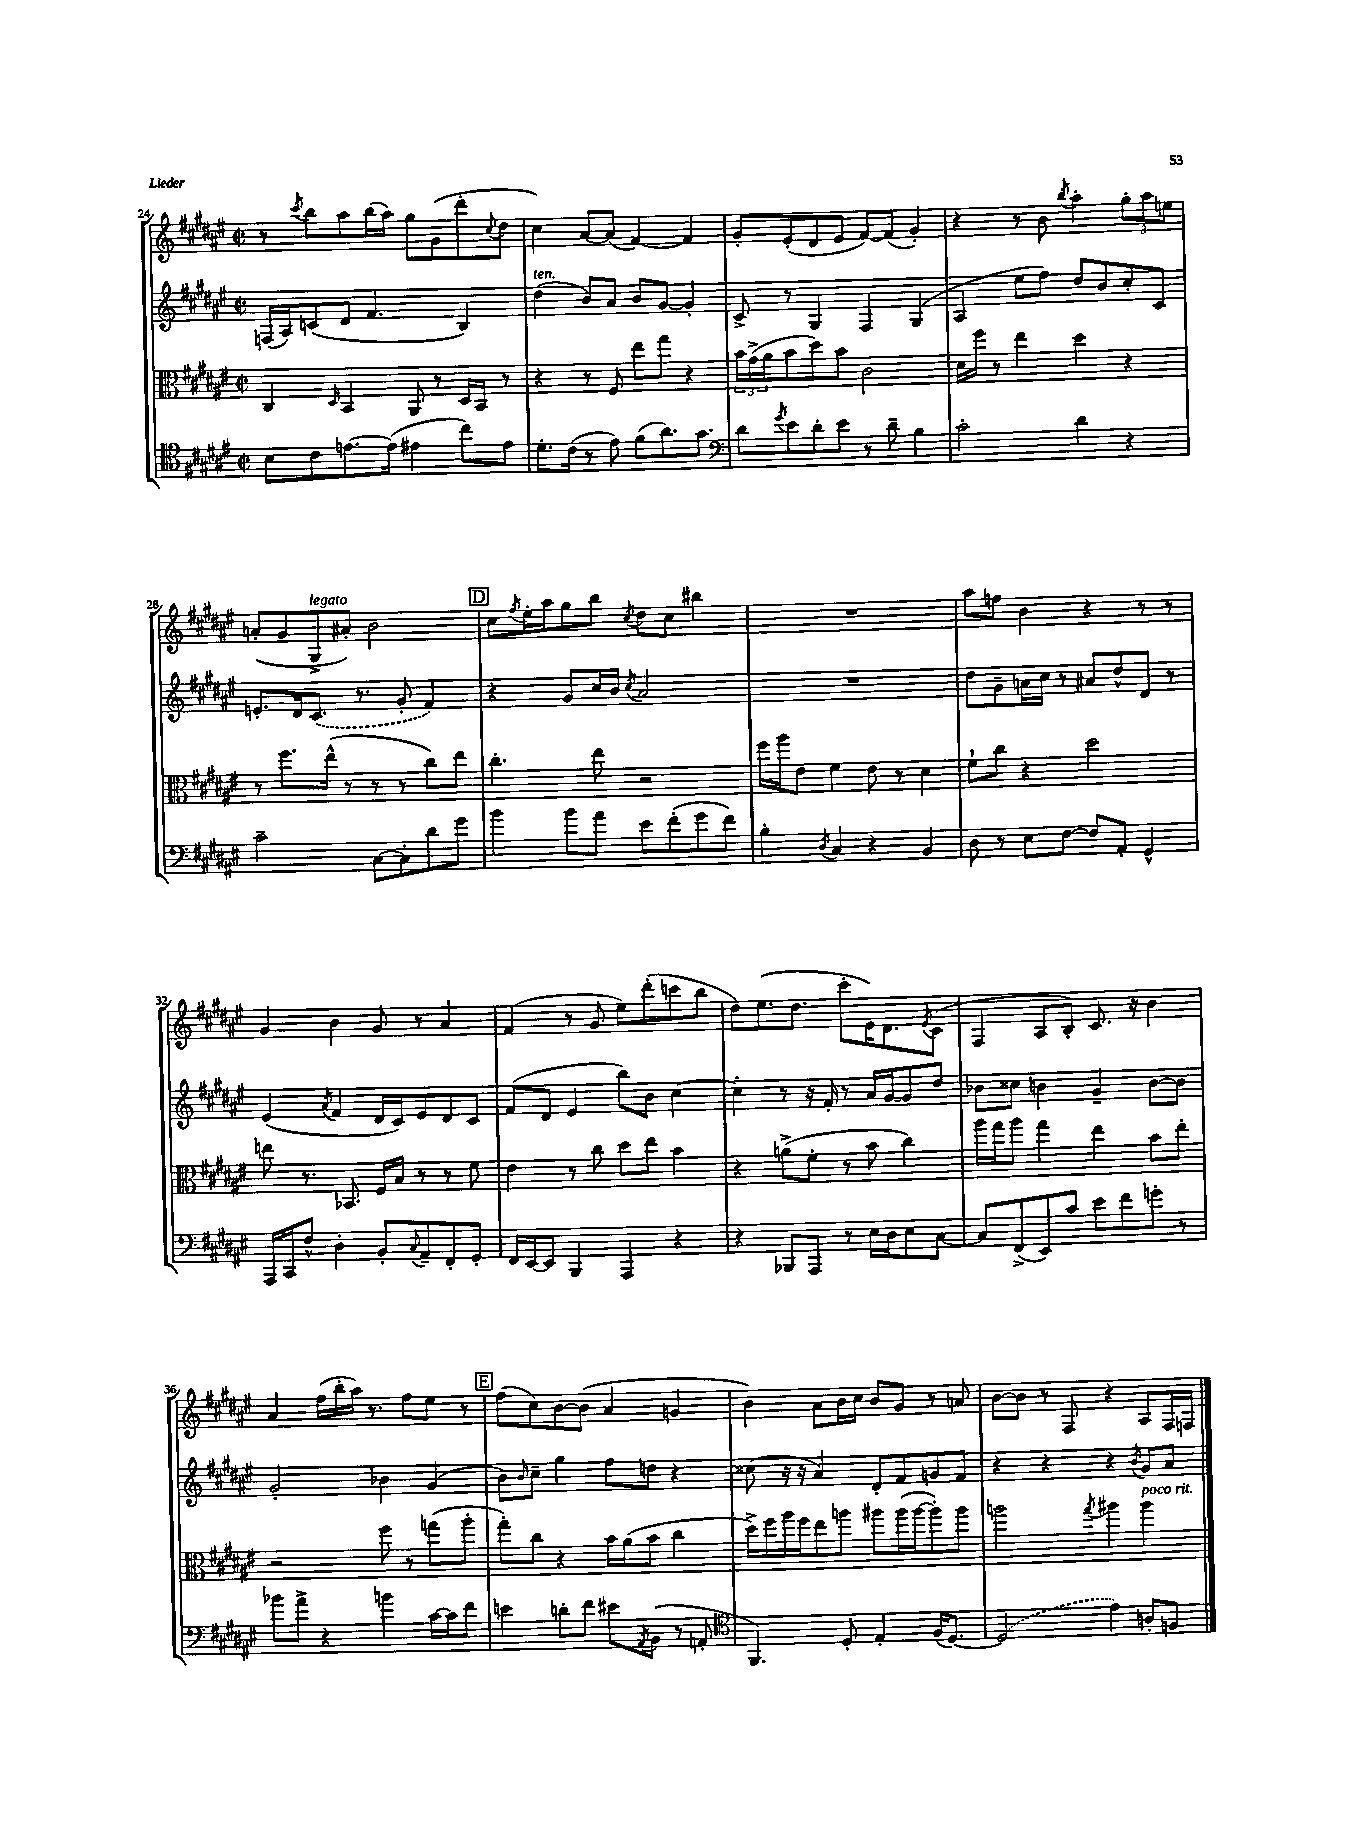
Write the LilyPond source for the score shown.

<<
\new StaffGroup <<
\new Staff = "s0" {
    \clef treble \key fis \major \defaultTimeSignature \time 2/2
    r8 \acciaccatura { cis'''8 } b''8 ais''8 b''16( ais''16) gis''8 gis'8( dis'''8-. \appoggiatura { cis''8 } dis''8 |
    cis''4) ais'8~ ais'8( fis'4~) fis'4 |
    gis'8-. eis'8-.( dis'8 eis'8 fis'8~) fis'8( gis'4-.) |
    r4 r8 b'8 \acciaccatura { b''8 } ais''4-. \tuplet 3/2 { gis''8-. ais''8 e''8 } |
    a'8-.( gis'8 gis8->^\markup { \italic "legato" } ais'8-.) b'2 |
    \mark \markup { \box "D" } cis''8 \acciaccatura { fis''8 } eis''16-. ais''16 gis''8 b''8 \acciaccatura { cis''8 } dis''8 cis''8 bis''4 |
    R1 |
    ais''8 f''8 b'4 r4 r8 r8 |
    gis'4 b'4 gis'8 r8 ais'4 |
    fis'4( r8 gis'8 eis''8) dis'''8-.( c'''8 b''8 |
    dis''8) eis''8.( dis''8. cis'''8-. eis'16) dis'8. \acciaccatura { eis'8 } cis'8( |
    fis4 ais8 b8-.) cis'8. r16 b'4 |
    ais'4 fis''16( b''16-. ais''16) r8. fis''8 eis''8 r8 |
    \mark \markup { \box "E" } fis''8( cis''8) b'8~ b'8( ais'4 g'4 |
    b'4) ais'8 b'16 cis''16 b'8 gis'8 r8 a'8 |
    b'8~ b'8 r8 fis8 r4 ais8 fis16 f16 \bar "|." |
}
\new Staff = "s1" {
    \clef treble \key fis \major \defaultTimeSignature \time 2/2
    f16( ais16) c'8( dis'8 fis'4. b4) |
    dis''4^\markup { \italic "ten." }( b'8) ais'8 b'8 gis'8~ gis'4-. |
    cis'8-> r8 gis4 fis4 gis4( |
    ais4 eis''8 fis''8) dis''8 b'8 cis''8-. cis'8 |
    e'8.-. dis'16 \once \slurDashed cis'8.( r8. gis'8-. fis'4) |
    \mark \markup { \box "D" } r4 gis'8 cis''16 b'16 \acciaccatura { cis''8 } ais'2 |
    R1 |
    dis''8 gis'8-- a'16 cis''16 r8 ais'8 dis''8-^ dis'8 r8 |
    eis'4( \acciaccatura { ais'8 } fis'4 dis'16 cis'16) eis'8 dis'8 cis'8 |
    fis'8( dis'8 eis'4 b''8) b'8 cis''4~ |
    cis''4-. r8 r16 fis'16-. r8 ais'16 gis'16~ gis'8 dis''8 |
    bes'8 cisis''8 b'4 gis'4-- b'8~ b'8 |
    gis'2-. bes'4 gis'4( |
    \mark \markup { \box "E" } b'8) \grace { b'16 } cis''8-- gis''4 fis''8 d''8 r4 |
    cisis''8( r16 r16 ais'4) dis'8-. fis'8 g'8 fis'8 |
    r4 r4 r4 \acciaccatura { b'8 } gis'8 ais'8 \bar "|." |
}
\new Staff = "s2" {
    \clef alto \key fis \major \defaultTimeSignature \time 2/2
    cis4 \grace { dis16 } b,4 ais,8 r8 dis16 b,16 r8 |
    r4 r8 fis8 eis''8 gis''8 r4 |
    \tuplet 3/2 { b'16 gis'16->( ais'16 } b'8 dis''8) b'8 cis'2 |
    dis'16 fis''16 r8 eis''4 dis''4 r4 |
    r8 fis''8. eis''16-^( r8 r8 r8 cis''8) eis''8 |
    \mark \markup { \box "D" } cis''4.-. eis''8 r2 |
    fis''16 ais''16 eis'8 fis'4 eis'8 r8 dis'4 |
    fis'8-! cis''8 r4 dis''2 |
    e''8 r8. bes,8. fis16 b16 r8 r8 fis'8 |
    eis'4 r8 cis''8 dis''8 eis''8 b'4 |
    r4 a'8->( fis'8-. r8 b'8 cis''4) |
    ais''16 gis''16 ais''8 gis''4 eis''4 b'8 eis''8-. |
    r2 fis''8 r8 g''8( ais''8-. |
    \mark \markup { \box "E" } gis''8-.) cis''8 r4 b'16 ais'16( b'8 cis''4 |
    dis''16->) fis''16 ais''16 fis''16 eis''8 a''8 ais''8 ais''16( ais''16~ ais''8-.) ais''8 |
    a''2 \acciaccatura { gis''8 } ais''4 ais''4^\markup { \italic "poco rit." } \bar "|." |
}
\new Staff = "s3" {
    \clef tenor \key fis \major \defaultTimeSignature \time 2/2
    b8 cis'8 e'8.~ e'16( eis'4 cis''8) eis'8 |
    dis'8.-. cis'16( r8 eis'8) fis'8( ais'8.) gis'8. |
    \clef bass dis'8 \acciaccatura { gis'8 } eis'8 dis'8-. eis'8 r8 dis'8-- b4 |
    cis'2-. dis'4 r4 |
    cis'2-- cis8~ cis8-. dis'8 gis'8 |
    \mark \markup { \box "D" } b'4 b'8 ais'8 eis'8 fis'8-.( gis'8 fis'8) |
    b4-. \acciaccatura { dis8 } cis4 r4 b,4 |
    dis8 r8 eis8 fis8~ fis8 ais,8-. gis,4-^ |
    ais,,16 cis,16 fis8-^ dis4-. b,8-. \appoggiatura { cis8 } ais,8-- fis,8-. gis,8-. |
    fis,16 eis,16~ eis,8 b,,4 ais,,4 r4 |
    r4 bes,,8 ais,,8 r8 eis16 dis16 eis8 cis8~ |
    cis8 fis,8->( eis,8) cis'8 eis'8 fis'8 g'8-. r8 |
    bes'8 ais'8-> r4 b'4 cis'16~ cis'16 fis'8 |
    \mark \markup { \box "E" } e'4 d'8-. fis'8 eis'8 \acciaccatura { ais,8 } b,8( r8 a,8-. |
    \clef tenor fis,4.) dis8-. eis4-. fis16( dis8.~) |
    \once \slurDashed dis2( eis'4) a8-. f8 \bar "|." |
}
>>
>>
\layout { \context { \Score currentBarNumber = #24 } }
